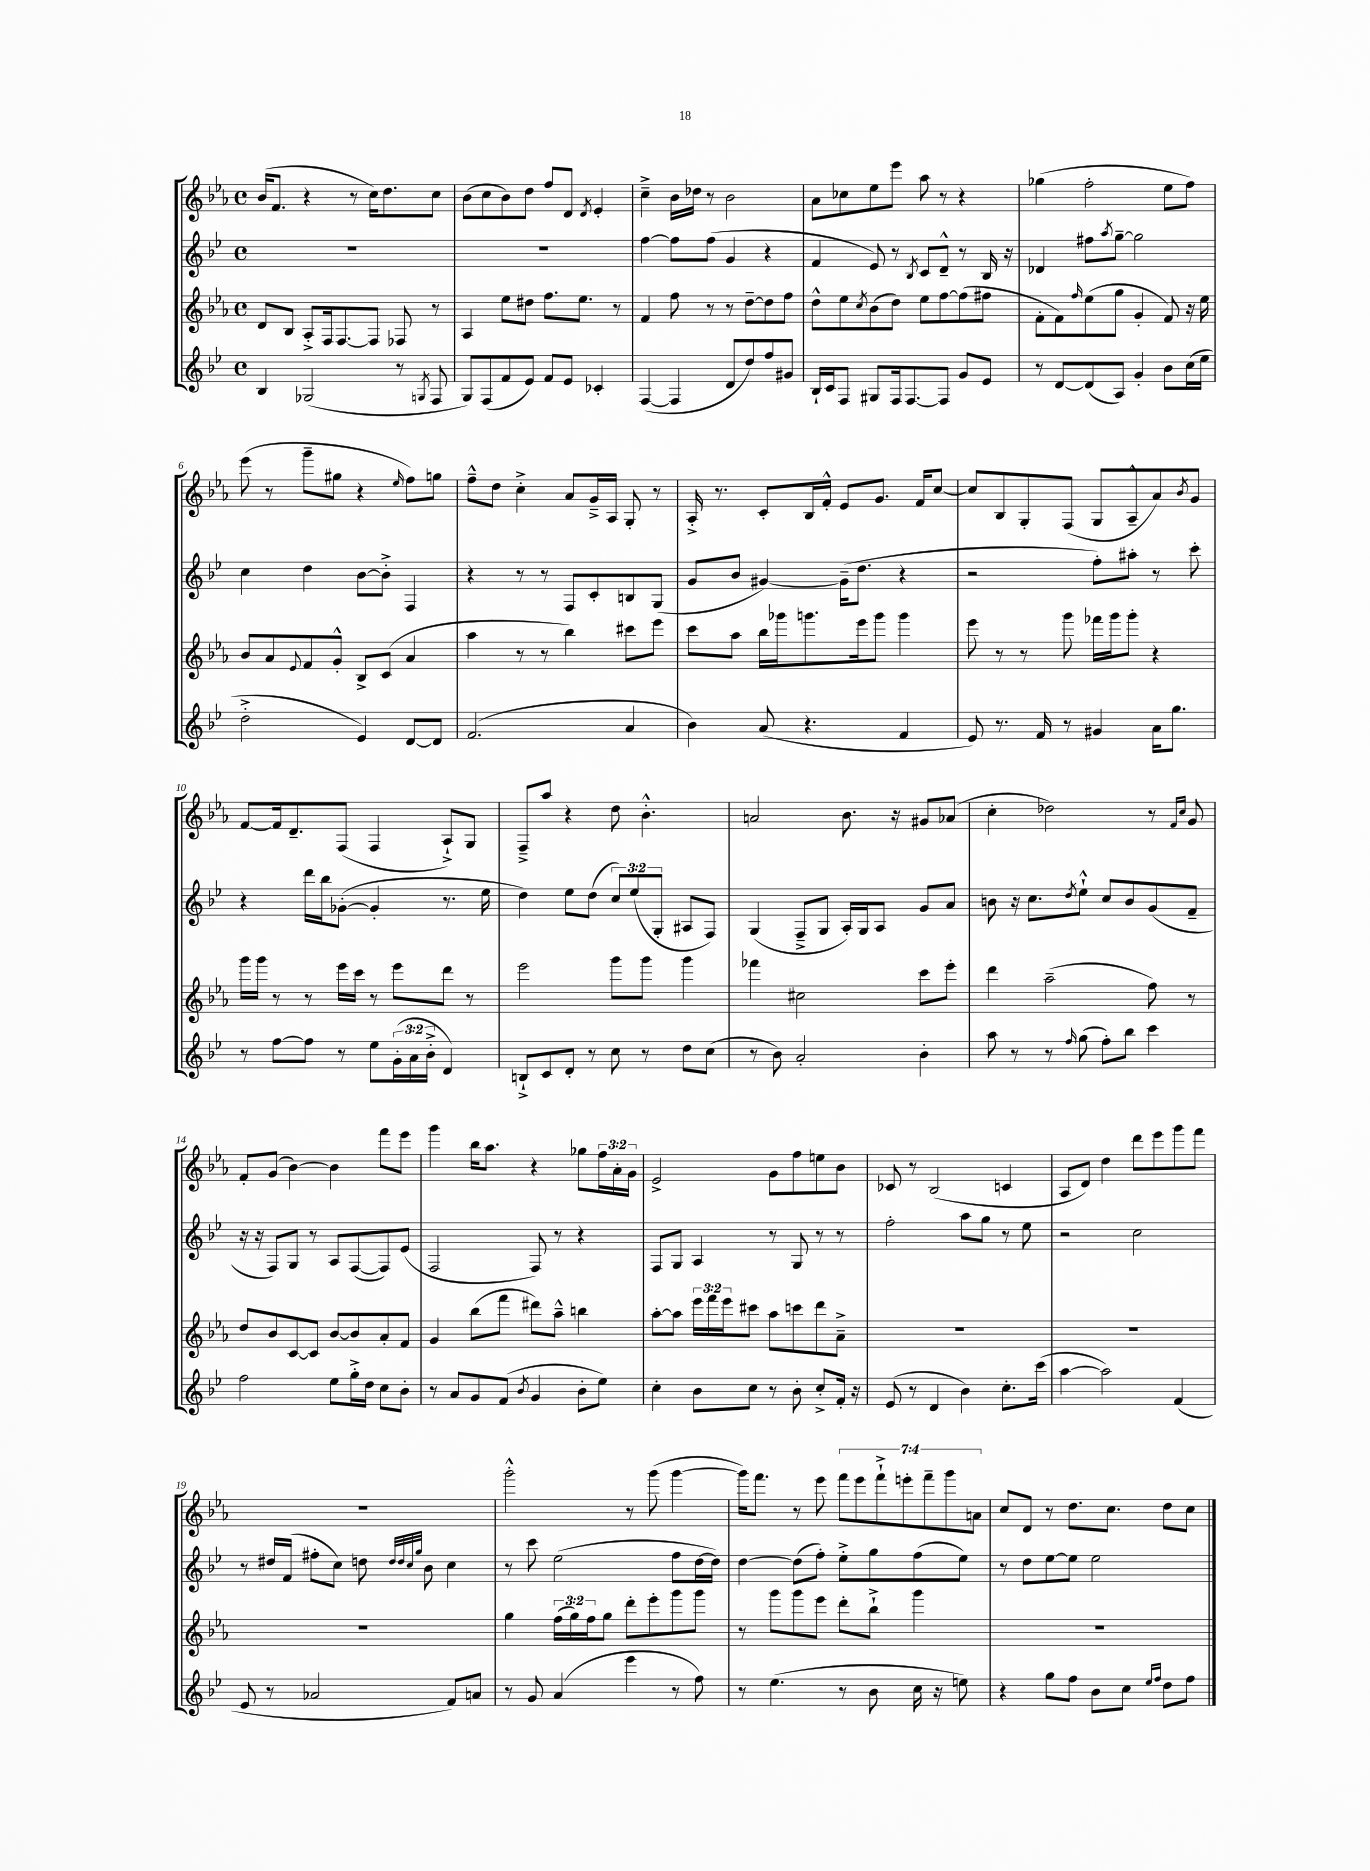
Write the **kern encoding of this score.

**kern	**kern	**kern	**kern
*part4	*part3	*part2	*part1
*staff4	*staff3	*staff2	*staff1
*clefG2	*clefG2	*clefG2	*clefG2
*k[b-e-]	*k[b-e-a-]	*k[b-e-]	*k[b-e-a-]
*M4/4	*M4/4	*M4/4	*M4/4
*met(c)	*met(c)	*met(c)	*met(c)
=1	=1	=1	=1
4B-/	8d/L	1r	(16b-/KL
.	.	.	8.f/J
.	8B-/J	.	.
(2G-X/	8A-'^/L	.	4r
.	16F/k	.	.
.	[8.F/	.	.
.	.	.	8r
.	8F/J]	.	16cc\KL)
.	.	.	8.dd\
8r	8F-X/	.	.
8qGn/	.	.	.
8F/	8r	.	8cc\J
=2	=2	=2	=2
8G/L)	4A-/	1r	(8b-\L
(8F/	.	.	8cc\
8f/	8ee-\L	.	8b-\)
8e-/J)	8dd#X\J	.	8dd\J
8f/L	8.ff\L	.	8ff/L
8e-/J	.	.	8d/J
.	8.ee-\J	.	.
.	.	.	8qd/
4c-X'/	.	.	4e-'/
.	8r	.	.
=3	=3	=3	=3
([4F/	4f/	[4ff\	4cc~^\
4F/]	8ff\	8ff\L]	16b-\LL
.	.	.	16dd-X\JJ
.	8r	(8ff\J	8r
8d/L	8r	4g/	2b-\
8dd/)	[8dd~\L	.	.
8ff/	8dd\]	4r	.
8g#X/J	8ff\J	.	.
=4	=4	=4	=4
16B-`/LL	8dd^^\L	4f/	8a-\L
16c/J	.	.	.
8F/J	8ee-\	.	8cc-X\
.	8qcc/	.	.
8G#X/L	(8b-\	8e-/)	8ee-\
16F/k	8dd\J)	8r	8eee-\J
[8.F/	.	.	.
.	.	8qB-/	.
.	8ee-\L	8c/L	8aa-\
8F/J]	[8ff\	8d~^^/J	8r
8g/L	(8ff\]	8r	4r
8e-/J	8ff#X\J	16B-/	.
.	.	16r	.
=5	=5	=5	=5
8r	8f'\L	4d-X/	(4gg-X\
[8d/L	8f\)	.	.
.	16qqff/	.	.
(8d/]	(8ee-\	8ff#X\L	2ff'\
.	.	8qaa/	.
8A/J)	8gg\J	[8gg~\J	.
4g'/	4g'/	2gg\]	.
8b-\L	8f/)	.	8ee-\L
(16cc\L	16r	.	8ff\J)
16ee-\JJ	16ee-\	.	.
!!LO:LB:g=z
=6	=6	=6	=6
2dd'^\	8b-/L	4cc\	(8eee-\
.	8a-/	.	8r
.	8qqe-/	.	.
.	8f/	4dd\	8ggg~\L
.	8g'^^/J	.	8gg#X\J
4e-/)	8B-^/L	[8b-\L	4r
.	(8c/J	8b-'^\J]	.
.	.	.	16qqee-/
[8d/L	4a-/	4F/	8ff\L)
8d/J]	.	.	8ggn\J
=7	=7	=7	=7
(2.f/	4aa-\	4r	8ff~^^\L
.	.	.	8dd\J
.	8r	8r	4cc'^\
.	8r	8r	.
.	4bb-\)	8F/L	8a-/L
.	.	8c'/	16g~^/L
.	.	.	16A-/JJ
4a/	8ccc#X\L	8Bn/	8G'/
.	8eee-\J	(8G/J	8r
=8	=8	=8	=8
4b-\)	8ccc\L	8g/L	16A-'^/
.	.	.	8.r
.	8aa-\J	8b-/J	.
(8a/	16bb-\LL	[4g#X/)	8c'/L
.	16ggg-X\J	.	.
4.r	8.gggn\	.	16B-/L
.	.	.	16f'^^/JJ
.	.	(16g#~\KL]	8e-/L
.	16eee-\k	8.dd\J	.
.	8ggg\J	.	8.g/J
4f/	4ggg\	4r	.
.	.	.	16f/KL
.	.	.	[8cc/J
=9	=9	=9	=9
8e-/)	8eee-\	2r	8cc/L]
8.r	8r	.	8B-/
.	8r	.	8G'/
16f/	.	.	.
8r	8ggg\	.	(8F/J
4g#X/	16fff-X\LL	8ff'\L)	8G/L
.	16ggg\J	.	.
.	8ggg'\J	8aa#X'\J	8A-~^^/
16a\KL	4r	8r	8a-/)
8.gg\J	.	.	.
.	.	.	8qb-/
.	.	8ccc'\	8g/J
!!LO:LB:g=z
=10	=10	=10	=10
8r	16ggg\LL	4r	[8f/L
.	16ggg\JJ	.	.
[8ff\L	8r	.	16f/k]
.	.	.	8.d~/
8ff\J]	8r	16ddd\LL	.
.	.	16bb-\J	.
8r	16eee-\LL	([8g-X'\J	(8F/J
.	16ccc\JJ	.	.
8ee-\L	8r	4g-'/]	4F/
(24g'\L	8eee-\L	.	.
24a\	.	.	.
24b-'^\JJ	.	.	.
4d/)	8ddd\J	8.r	8A-`^/L)
.	8r	.	8G/J
.	.	16ee-\	.
=11	=11	=11	=11
8Bn`^/L	2eee-\	4dd\)	8F~^/L
8c/	.	.	8aa-/J
8d'/J	.	8ee-\L	4r
8r	.	(8dd\J	.
8cc\	8ggg\L	12cc/L)	8dd\
.	.	(12ee-/	.
8r	8ggg\J	.	4.b-'^^\
.	.	12G'/J	.
8dd\L	4ggg\	8A#X/L	.
(8cc\J	.	8F/J)	.
=12	=12	=12	=12
8r	4fff-X\	(4G/	2an/
8b-\)	.	.	.
2a'/	2cc#X\	8F~^/L	.
.	.	8G/J	.
.	.	16A'/LL)	8.b-\
.	.	16G/J	.
.	.	8A/J	.
.	.	.	16r
4b-'\	8ccc\L	8g/L	8g#X/L
.	8eee-'\J	8a/J	(8a-X/J
=13	=13	=13	=13
8aa\	4ddd\	8bn\	4cc'\
8r	.	16r	.
.	.	8.cc\L	.
8r	(2aa-~\	.	2dd-X\)
16qqff/	.	8qdd/	.
(8gg\	.	8ee-`^^\J	.
8ff'\L)	.	8cc/L	.
8bb-\J	.	8b/	.
4ccc\	8ff\)	(8g/	8r
.	.	.	16qqf/LL
.	.	.	16qqcc/JJ
.	8r	8f~/J	8g/
!!LO:LB:g=z
=14	=14	=14	=14
2ff\	8dd/L	16r	8f'/L
.	.	16r	.
.	8b-/	8F/L)	(8g/J
.	[8c/	8G/J	[4b-\)
.	8c/J]	8r	.
8ee-\L	[8b-/L	8A/L	4b-\]
16gg'^\L	8b-/]	([8F/	.
16dd\JJ	.	.	.
8cc\L	8a-'/	8F/])	8fff\L
8b-'\J	8f/J	(8e-/J	8eee-\J
=15	=15	=15	=15
8r	4g/	2F/	4ggg\
8a/L	.	.	.
8g/	(8bb-\L	.	16bb-\KL
.	.	.	8.aa-\J
(8f/J	8fff\J	.	.
8qb-/	.	.	.
4g/	8ddd#X\L)	8F/)	4r
.	8aa-~^^\J	8r	.
8b-'\L	4bbn\	4r	8gg-X\L
8ee-\J)	.	.	24ff\L
.	.	.	24a-'\
.	.	.	24g\JJ
=16	=16	=16	=16
4cc'\	[8aa-'\L	8F/L	2e-^/
.	8aa-\J]	8G/J	.
8b-\L	24eee-\LL	4A/	.
.	24fff\	.	.
.	24eee-\J	.	.
8cc\J	8ccc#X\J	.	.
8r	8aa-\L	8r	8g\L
8b-'\	8cccn\	8G/	8ff\
8cc'^/L	8ddd\	8r	8een\
16f'/Jk	8a-~^\J	8r	8b-\J
16r	.	.	.
=17	=17	=17	=17
(8e-/	1r	2ff'\	8c-X/
8r	.	.	8r
4d/	.	.	(2B-/
4b-\)	.	8aa\L	.
.	.	8gg\J	.
8.cc'\L	.	8r	4cn/
.	.	8ee-\	.
(16ccc\Jk	.	.	.
=18	=18	=18	=18
[4aa\	1r	2r	8A-/L
.	.	.	8d/J)
2aa\])	.	.	4dd\
.	.	2cc\	8ddd\L
.	.	.	8eee-\
(4f/	.	.	8ggg\
.	.	.	8fff\J
!!LO:LB:g=z
=19	=19	=19	=19
8e-/	1r	8r	1r
8r	.	16dd#X/LL	.
.	.	(16f/JJ	.
2a-X/	.	8ff#X'\L	.
.	.	8cc\J)	.
.	.	8ddn\	.
.	.	32qqdd/LLL	.
.	.	32qqdd/	.
.	.	32qqcc/	.
.	.	32qqgg/JJJ	.
.	.	8b-\	.
8f/L)	.	4cc\	.
8an/J	.	.	.
=20	=20	=20	=20
8r	4gg\	8r	2ggg'^^\
8g/	.	8ccc\	.
(4a/	(24ff\LL	(2ee-\	.
.	24gg\)	.	.
.	24ff\J	.	.
.	8gg\J	.	.
4eee-\	8ddd'\L	.	8r
.	8eee-'\	.	(8ggg\
8r	8ggg\	8ff\L	[4ggg\
8ff\)	8ggg\J	[16dd\L	.
.	.	16dd\JJ])	.
=21	=21	=21	=21
8r	8r	[4dd\	16ggg\KL])
.	.	.	8.fff\J
(4.ee-\	8ggg\L	.	.
.	8ggg\	(8dd\L]	8r
.	8eee-\J	8ff'\J)	8eee-\
8r	8ddd'\L	8ee-'^\L	14fff\L
.	.	.	14eee-\
8b-\	8bb-`^\J	8gg\	.
.	.	.	14fff`^\
.	.	.	14eeen'\
16cc\	4ggg\	(8ff\	.
.	.	.	14fff~\
16r	.	.	.
.	.	.	14ggg\
8een\)	.	8ee-\J)	.
.	.	.	14an\J
=22	=22	=22	=22
4r	1r	8r	8cc/L
.	.	8dd\L	8d/J
8gg\L	.	[8ee-\	8r
8ff\J	.	8ee-\J]	8.dd\L
8b-\L	.	2ee-\	.
.	.	.	8.cc\J
8cc\J	.	.	.
16qqee-/LL	.	.	.
16qqff/JJ	.	.	.
8dd\L	.	.	8dd\L
8ff\J	.	.	8cc\J
==	==	==	==
*-	*-	*-	*-
